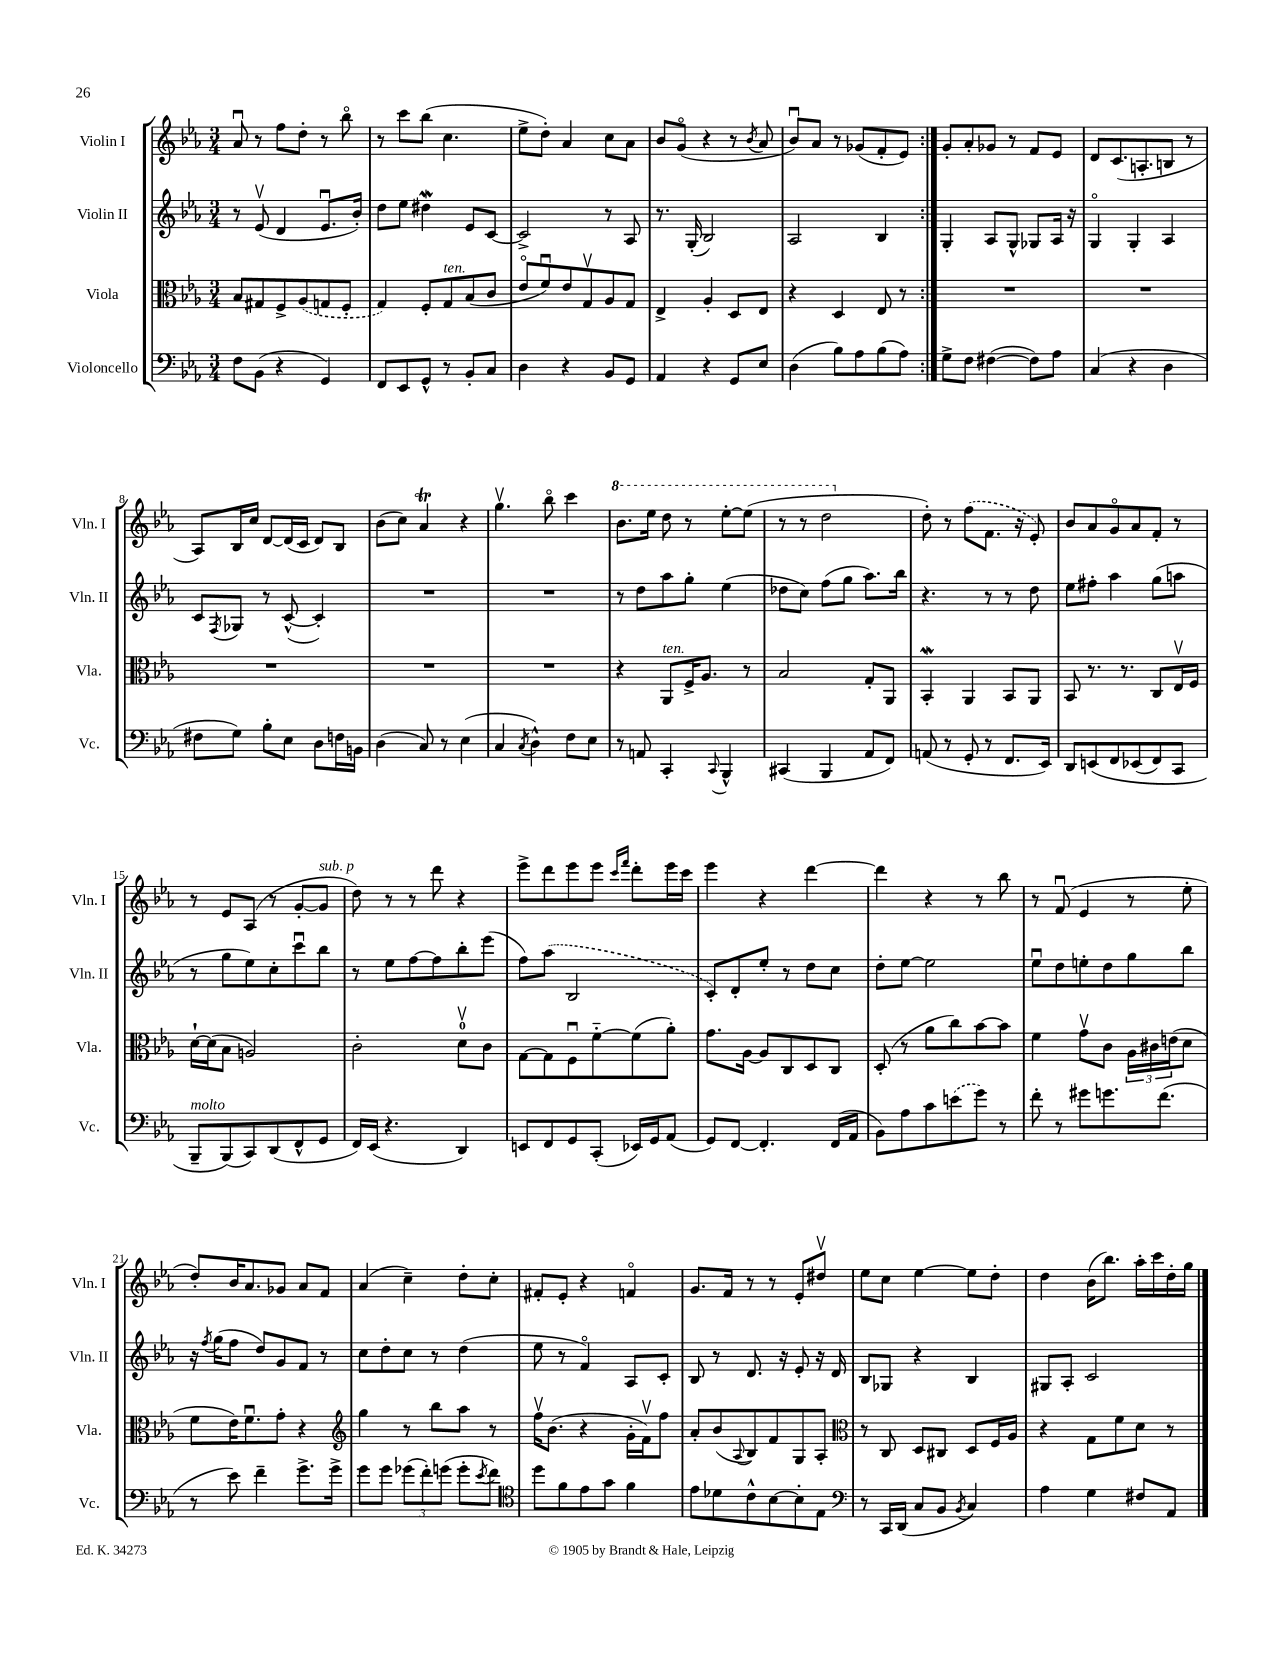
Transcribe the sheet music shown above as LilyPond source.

<<
\new StaffGroup <<
\new Staff = "s0" \with { instrumentName = "Violin I" shortInstrumentName = "Vln. I" } {
    \clef treble \key ees \major \numericTimeSignature \time 3/4
    \repeat volta 2 { aes'8\downbow r8 f''8 d''8-. r8 bes''8\flageolet |
    r8 c'''8 bes''8( c''4. |
    ees''8-> d''8-.) aes'4 c''8 aes'8 |
    bes'8 g'8\flageolet( r4 r8 \acciaccatura { bes'8 } aes'8 |
    bes'8\downbow) aes'8 r8 ges'8( f'8-. ees'8) | }
    g'8-. aes'8-. ges'8 r8 f'8 ees'8 |
    d'8 c'8.( a8.-. b8 r8 |
    aes8) bes16 c''16 d'8~ d'16( c'16 d'8) bes8 |
    bes'8( c''8) aes'4\trill r4 |
    g''4.\upbow bes''8\flageolet c'''4 |
    \ottava #1 bes''8. ees'''16 d'''8 r8 ees'''8~-. ees'''8( |
    r8 r8 d'''2 \ottava #0 |
    d''8-.) r8 \once \slurDashed f''8( f'8. r16 ees'8-.) |
    bes'8 aes'8 g'8\flageolet aes'8 f'8-. r8 |
    r8 ees'8 aes8( r8 g'8~-. g'8^\markup { \italic "sub. p" } |
    d''8) r8 r8 d'''8 r4 |
    ees'''8-> d'''8 ees'''8 ees'''8 \grace { c'''16 f'''16 } d'''8-. ees'''16 c'''16 |
    ees'''4 r4 d'''4~ |
    d'''4 r4 r8 bes''8 |
    r8 f'8\downbow( ees'4 r8 ees''8-. |
    d''8-.) bes'16 aes'8. ges'8 aes'8 f'8 |
    aes'4( c''4--) d''8-. c''8-. |
    fis'8-. ees'8-. r4 f'4\flageolet |
    g'8. f'16 r8 r8 ees'8-. dis''8\upbow |
    ees''8 c''8 ees''4~ ees''8 d''8-. |
    d''4 bes'16( bes''8.) aes''16-. c'''16 d''16-. g''16 \bar "|." |
}
\new Staff = "s1" \with { instrumentName = "Violin II" shortInstrumentName = "Vln. II" } {
    \clef treble \key ees \major \numericTimeSignature \time 3/4
    \repeat volta 2 { r8 ees'8\upbow( d'4 ees'8.\downbow bes'16-.) |
    d''8 ees''8 dis''4\mordent ees'8 c'8~ |
    c'2-> r8 aes8 |
    r8. g16-.( bes2) |
    aes2 bes4 | }
    g4-. aes8 g8-^ ges8 aes16 r16 |
    g4\flageolet g4-. aes4 |
    c'8 \acciaccatura { f8 } ges8 r8 c'8~-^( c'4-.) |
    R2. |
    R2. |
    r8 d''8 aes''8 g''8-. ees''4( |
    des''8 c''8) f''8( g''8 aes''8.) bes''16 |
    r4. r8 r8 d''8 |
    ees''8 fis''8-. aes''4 g''8( a''8 |
    r8 g''8 ees''8) c''8-. c'''8\downbow bes''8 |
    r8 ees''8 f''8~ f''8 bes''8-. ees'''8( |
    f''8) \once \slurDashed aes''8( bes2 |
    c'8-.) d'8-. ees''8-. r8 d''8 c''8 |
    d''8-. ees''8~ ees''2 |
    ees''8\downbow d''8 e''8-. d''8 g''8 bes''8 |
    r16 \acciaccatura { f''8 } g''16( f''8 d''8) g'8 f'8 r8 |
    c''8 d''8-. c''8 r8 d''4( |
    ees''8 r8 f'4\flageolet) aes8 c'8-. |
    bes8 r8 d'8. r16 ees'8-. r16 d'16 |
    bes8 ges8 r4 bes4 |
    gis8 aes8-. c'2 \bar "|." |
}
\new Staff = "s2" \with { instrumentName = "Viola" shortInstrumentName = "Vla." } {
    \clef alto \key ees \major \numericTimeSignature \time 3/4
    \repeat volta 2 { bes8 gis8 f8-> \once \slurDashed aes8( g8 f8-. |
    g4) f8-. g8^\markup { \italic "ten." } bes8( c'8 |
    ees'8\flageolet f'8\downbow) ees'8 g8\upbow aes8 g8 |
    ees4-> aes4-. d8 ees8 |
    r4 d4 ees8 r8 | }
    R2. |
    R2. |
    R2. |
    R2. |
    R2. |
    r4 aes,8^\markup { \italic "ten." } f16-> aes8. r8 |
    bes2 g8-. aes,8 |
    bes,4-.\mordent aes,4 bes,8 aes,8 |
    bes,8 r8. r8. c8 ees16\upbow f16 |
    d'16~-! d'16( bes8 a2) |
    c'2-. d'8-0\upbow c'8 |
    g8~ g8 f8\downbow f'8~-_ f'8( aes'8-.) |
    g'8. aes16~ aes8 c8 d8 c8 |
    d8-.( r8 aes'8 c''8) bes'8~ bes'8 |
    f'4 g'8\upbow c'8 \tuplet 3/2 { aes16 cis'16 e'16( } d'8 |
    f'8 ees'16) f'8.\downbow g'8-. r4 |
    \clef treble g''4 r8 bes''8 aes''8 r8 |
    f''16\upbow bes'8.( r4 g'16-. f'16\upbow) f''8 |
    aes'8-. bes'8( \appoggiatura { aes8 } bes8) f'8 g8 aes8-. |
    \clef alto r8 c8 d8 cis8 d8 f16 aes16 |
    r4 g8 f'8 d'8 r8 \bar "|." |
}
\new Staff = "s3" \with { instrumentName = "Violoncello" shortInstrumentName = "Vc." } {
    \clef bass \key ees \major \numericTimeSignature \time 3/4
    \repeat volta 2 { f8 bes,8( r4 g,4) |
    f,8 ees,8 g,8-^ r8 bes,8-. c8 |
    d4 r4 bes,8 g,8 |
    aes,4 r4 g,8 ees8 |
    d4( bes8) aes8 bes8( aes8) | }
    g8-> f8 fis4~( fis8) aes8 |
    c4( r4 d4 |
    fis8 g8) bes8-. ees8 d8 f16 b,16 |
    d4( c8) r8 ees4( |
    c4 \acciaccatura { c8 } d4-^) f8 ees8 |
    r8 a,8 c,4-. \appoggiatura { c,8 } bes,,4-^ |
    cis,4( bes,,4 aes,8 f,8) |
    a,8( r8 g,8-. r8 f,8. ees,16) |
    d,8 e,8\( f,8 ees,8( f,8) c,8 |
    bes,,8--^\markup { \italic "molto" } bes,,8(\) c,8) d,8( f,8-^ g,8 |
    f,16) ees,16( r4. d,4) |
    e,8 f,8 g,8 c,8-.( ees,16) g,16 aes,8( |
    g,8) f,8~ f,4.-. f,16( aes,16 |
    bes,8) aes8 c'8 \once \slurDashed e'8( g'8) r8 |
    f'8-. r8 gis'8 g'8. f'8.( |
    r8 ees'8) f'4-- g'8.-> g'16-> |
    g'8 g'8 \tuplet 3/2 { ges'8( f'8-.) g'8( } g'8-. \acciaccatura { ees'8 } f'8) |
    \clef tenor d''8 f'8 ees'8 g'8 f'4 |
    ees'8 des'8 c'8-^ bes8~ bes8-. ees8 |
    \clef bass r8 c,16 d,16( c8 bes,8 \acciaccatura { bes,8 } c4) |
    aes4 g4 fis8 aes,8 \bar "|." |
}
>>
>>
